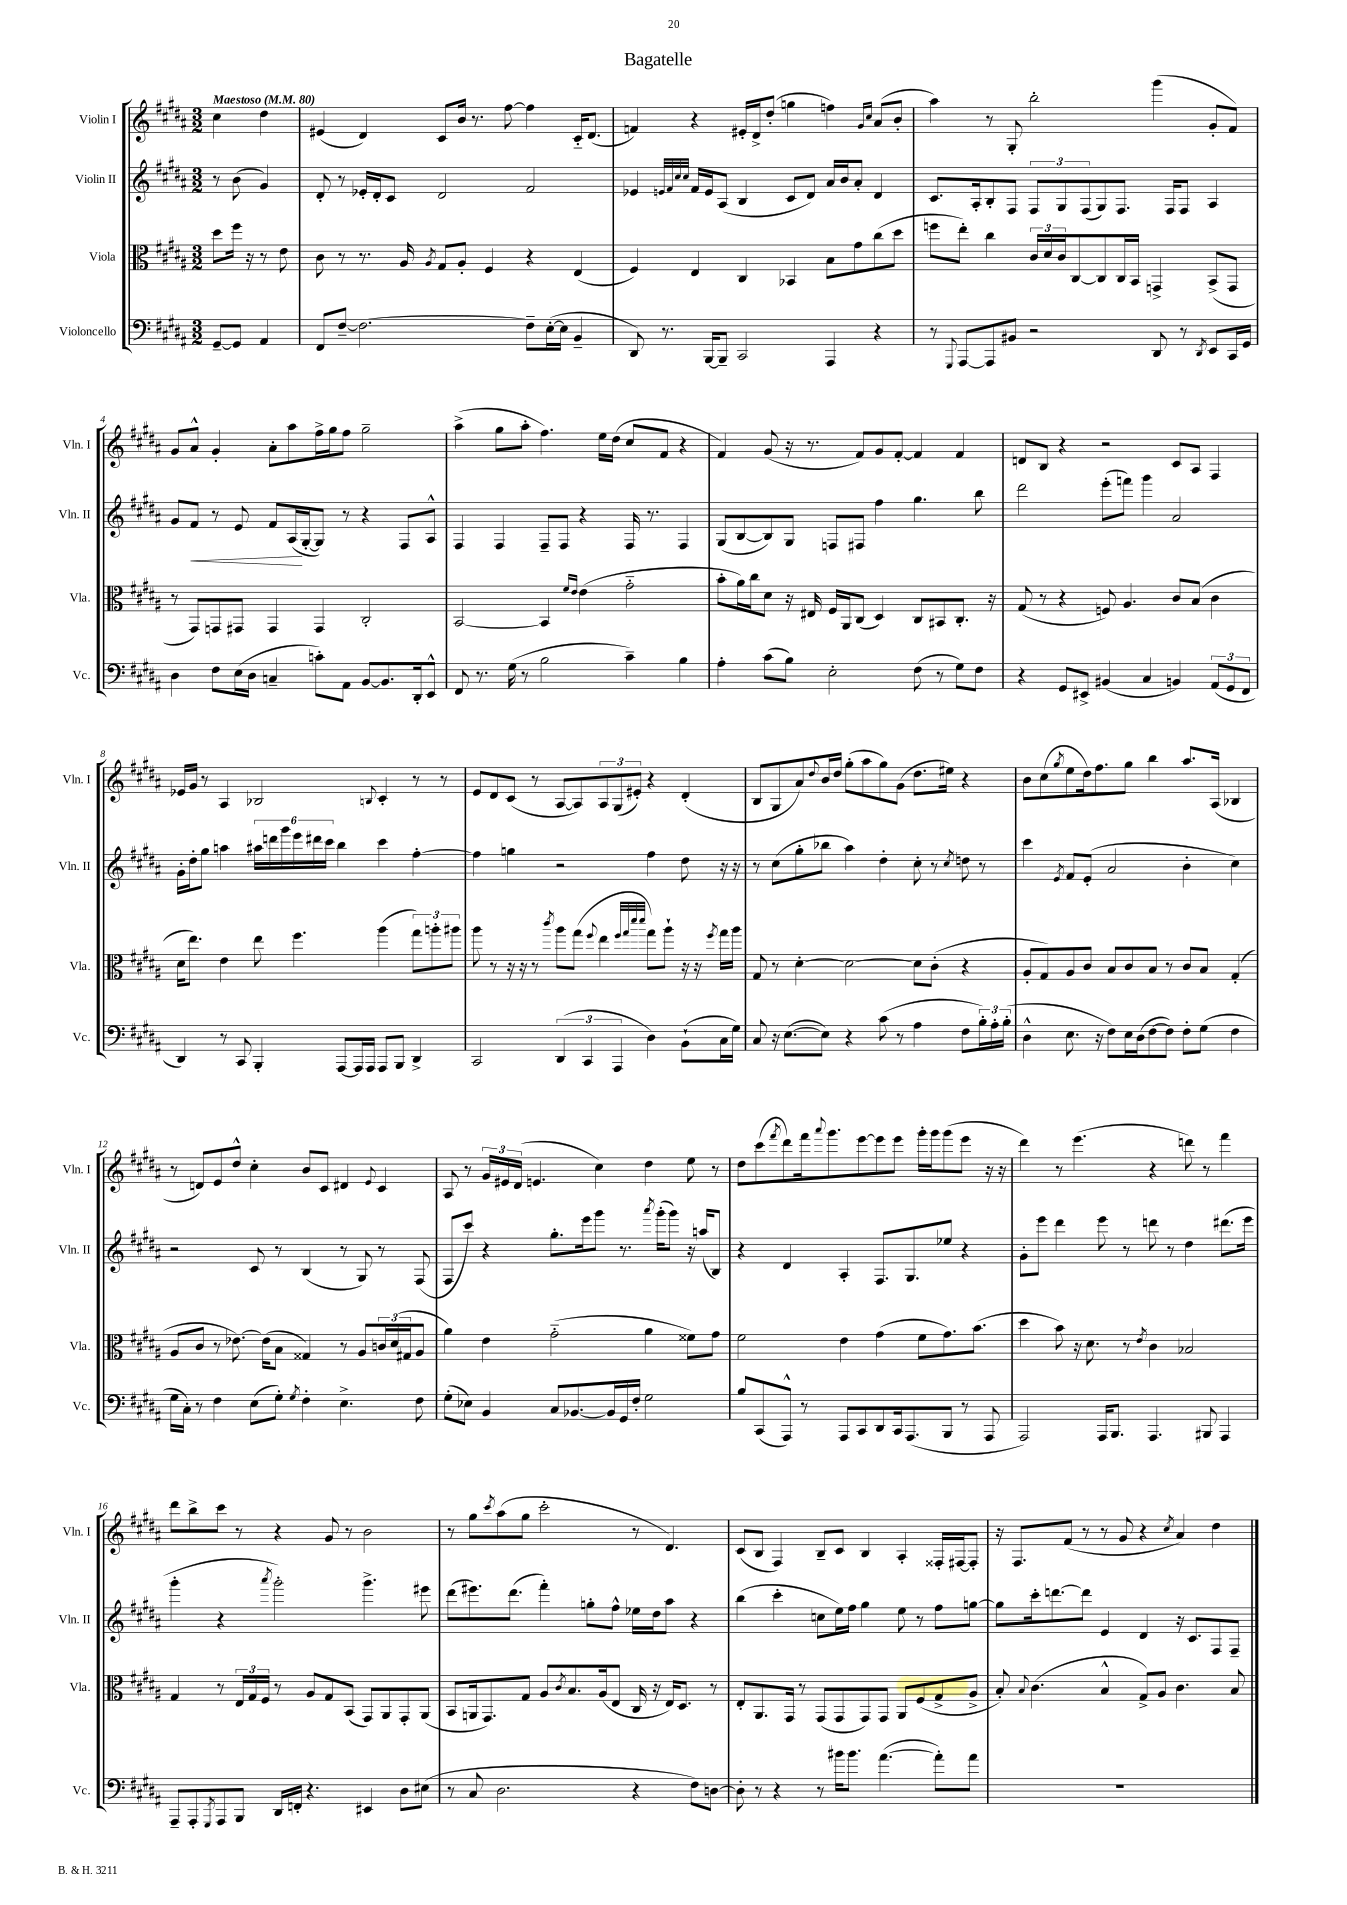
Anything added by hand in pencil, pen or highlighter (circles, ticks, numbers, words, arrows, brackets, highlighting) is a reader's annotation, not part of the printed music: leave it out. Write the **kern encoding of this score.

**kern	**kern	**kern	**dynam	**kern
*part4	*part3	*part2	*part2	*part1
*staff4	*staff3	*staff2	*staff2	*staff1
*I"Violoncello	*I"Viola	*I"Violin II	*	*I"Violin I
*I'Vc.	*I'Vla.	*I'Vln. II	*	*I'Vln. I
*clefF4	*clefC3	*clefG2	*	*clefG2
*k[f#c#g#d#a#]	*k[f#c#g#d#a#]	*k[f#c#g#d#a#]	*	*k[f#c#g#d#a#]
*M3/2	*M3/2	*M3/2	*	*M3/2
*MM80	*MM80	*MM80	*	*MM80
=	=	=	=	=
!	!	!	!	!LO:TX:a:B:t=Maestoso
[8GG#~/L	8dd#\L	8r	.	4cc#\
8GG#/J]	16ff#\Jk	(8b\	.	.
.	16r	.	.	.
4AA#/	8r	4g#/)	.	4dd#\
.	8e\	.	.	.
=1	=1	=1	=1	=1
8FF#/L	8c#\	8d#'/	.	(4e#X/
[8F#~/J	8r	8r	.	.
2.F#\_	8.r	16e-X'/LL	.	4d#/)
.	.	16d#'/J	.	.
.	.	8c#/J	.	.
.	16A#/	.	.	.
.	8qA#/	.	.	.
.	8G#/L	2d#/	.	8c#/L
.	8A#'/J	.	.	16b/Jk
.	.	.	.	8.r
.	4F#/	.	.	.
.	.	.	.	[8ff#\
8F#~\L]	4r	2f#/	.	4ff#\]
([16E'\L	.	.	.	.
16E\JJ]	.	.	.	.
4BB~/	(4E/	.	.	16c#/KL
.	.	.	.	(8.d#/J
=2	=2	=2	=2	=2
8DD#/)	4F#/)	4e-X/	.	4fn/)
8.r	.	.	.	.
.	.	32qqen/LLL	.	.
.	.	32qqf#/	.	.
.	.	32qqcc#/	.	.
.	.	32qqcc#/JJJ	.	.
.	4E/	16f#/LL	.	4r
[16BBB/KL	.	16e/J	.	.
8BBB~/J]	.	(8A#/J	.	.
2CC#/	4C#/	4B/	.	16e#X'/LL
.	.	.	.	16d#^/J
.	.	.	.	(8dd#'/J
.	4BB-X/	8c#/L	.	4ggn\
.	.	8d#/J)	.	.
4AAA#/	8B\L	16a#/LL	.	4ffn\)
.	.	16b/J	.	.
.	8g#\	8a#'/J	.	.
.	.	.	.	16qqg#/LL
.	.	.	.	16qqcc#/JJ
4r	(8cc#\	4d#/	.	(8a#/L
.	8dd#\J	.	.	8b'/J
=3	=3	=3	=3	=3
8r	8ffn\L	8.c#/L	.	4aa#\)
8qqGGG#/	.	.	.	.
[8AAA#/L	8ee'\J)	.	.	.
.	.	16A#'/k	.	.
8AAA#/]	4cc#\	8B'/	.	8r
8BB#X/J	.	8F#/J	.	8G#'/
2r	24c#/LL	12F#/L	.	2bb'\
.	24d#/	.	.	.
.	24c#/J	12G#/	.	.
.	[8C#/	.	.	.
.	.	(12F#/	.	.
.	8C#/]	8G#/)	.	.
.	16C#/L	8.F#/J	.	.
.	16BB/JJ	.	.	.
8DD#/	4GGn^/	.	.	(4ggg#\
.	.	16F#/KL	.	.
8r	.	8F#/J	.	.
8qDD#/	.	.	.	.
8EE/L	(8BB^/L	4A#/	.	8g#'/L
16CC#/L	8GG/J	.	.	8f#/J)
16GG#/JJ	.	.	.	.
!!LO:LB:g=z
=4	=4	=4	=4	=4
4D#\	8r	8g#/L	.	8g#/L
!	!	!	!LO:HP:b	!
.	8GG#/L)	8f#/J	<	8a#^^/J
8F#\L	8GGn/	8r	.	4g#'/
(16E\L	8GG#X/J	8e/	.	.
16D#\JJ	.	.	.	.
4Cn~/	4GG#/	8f#/L	.	8a#'\L
.	.	(16A#/L	.	8aa#\
.	.	[16G#'/J	[	.
8cn'\L)	4GG#/	8G#/J])	.	16ff#^\L
.	.	.	.	16gg#\J
8AA#\J	.	8r	.	8ff#\J
[8BB/L	2C#'/	4r	.	2gg#~\
8.BB/]	.	.	.	.
.	.	8F#/L	.	.
16DD#'/k	.	.	.	.
8EE^^/J	.	8A#^^/J	.	.
=5	=5	=5	=5	=5
8FF#/	[2BB/	4F#/	.	(4aa#^\
8.r	.	.	.	.
.	.	4F#/	.	8gg#\L
(16G#\	.	.	.	.
8r	.	.	.	8aa#'\J
2B\	4BB/]	8F#~/L	.	4.ff#\)
.	.	8F#/J	.	.
.	16qqf#/LL	.	.	.
.	16qqe/JJ	.	.	.
.	(4e\	4r	.	.
.	.	.	.	16ee\LL
.	.	.	.	(16dd#\JJ
4c#~\)	2g#\	16F#/	.	8cc#/L
.	.	8.r	.	.
.	.	.	.	8f#/J
4B\	.	4F#/	.	4r
=6	=6	=6	=6	=6
4A#'\	8b'\L	(8G#/L	.	4f#/)
.	16a#\L)	[8B/	.	.
.	16cc#\J	.	.	.
(8c#\L	8d#\J	8B/])	.	(8g#/
8B\J)	16r	8G#/J	.	16r
.	16E#X/	.	.	8.r
2E'\	16F#/LL	8Fn/L	.	.
.	16AA#/J	.	.	.
.	(8C#/J	8F#X/J	.	8f#/L)
.	4D#/)	4ff#\	.	8g#/
.	.	.	.	[8f#'/J
(8F#\	8C#/L	4.gg#\	.	4f#/]
8r	8BB#X/	.	.	.
8G#\L)	8.C#'/J	.	.	4f#/
8F#\J	.	8bb\	.	.
.	16r	.	.	.
=7	=7	=7	=7	=7
4r	(8G#/	2ddd#\	.	8dn/L
.	8r	.	.	8B/J
8GG#/L	4r	.	.	4r
8EE#X^/J	.	.	.	.
(4BB#X/	8Fn/)	(8eee'\L	.	2r
.	4.A#/	8fffn\J)	.	.
4C#/	.	4ggg#\	.	.
4BBn/)	8c#/L	2a#/	.	8c#/L
.	(8B/J	.	.	8A#/J
(12AA#/L	4c#\	.	.	4F#/
12GG#/	.	.	.	.
12FF#/J	.	.	.	.
!!LO:LB:g=z
=8	=8	=8	=8	=8
4DD#/)	16d#\KL	16g#'\LL	.	16e-X/LL
.	8.ee\J)	16dd#'\J	.	16g#/JJ
.	.	8gg#\J	.	8r
8r	4e\	4aan\	.	4A#/
8CC#/	.	.	.	.
4BBB'/	8ee\	24aa#X\LL	.	2B-X/
.	.	24dddn\	.	.
.	.	24ggg#\	.	.
.	4.ff#\	24eee\	.	.
.	.	24ddd#X\	.	.
.	.	24ccc#\JJ	.	.
[8AAA#/L	.	4bb\	.	.
16AAA#/L]	.	.	.	.
16AAA#/JJ	.	.	.	.
.	.	.	.	8qqBn/
8AAA#/L	(4aa#\	4ccc#\	.	4c#'/
8BBB/J	.	.	.	.
4DD#^/	12gg#\L)	[4ff#'\	.	8r
.	12aan'\	.	.	.
.	.	.	.	8r
.	12aa#X\J	.	.	.
=9	=9	=9	=9	=9
2CC#/	8aa#\	4ff#\]	.	8e/L
.	8r	.	.	8d#/
.	16r	4ggn\	.	(8c#/J
.	16r	.	.	.
.	8r	.	.	8r
.	8qccc#/	.	.	.
(6DD#/	8aa#\L	2r	.	[8A#/L
.	(8gg#\J	.	.	8A#/])
6CC#/	.	.	.	.
.	8qqff#/	.	.	.
.	4ee\	.	.	12A#/
6AAA#/	.	.	.	(12G#/
.	.	.	.	12e#X'/J)
.	32qqff#/LLL	.	.	.
.	32qqgg#/	.	.	.
.	32qqddd#/	.	.	.
.	32qqddd#/JJJ	.	.	.
4D#\)	8gg#\L)	4ff#\	.	4r
.	8aa#`\J	.	.	.
(8BB`\L	16r	8dd#\	.	(4d#'/
.	16r	.	.	.
.	8qff#/	.	.	.
16C#\L	16gg#\LL	16r	.	.
16G#\JJ)	16aa#\JJ	16r	.	.
=10	=10	=10	=10	=10
8C#/	8G#/	8r	.	8B/L
16r	8r	(8cc#\L	.	8G#/
([8.E\L	.	.	.	.
.	[4d#'\	8gg#'\	.	8a#/)
.	.	.	.	8qqdd#/
8E\J])	.	8bb-X\J	.	16b/L
.	.	.	.	16dd#/JJ
4r	2d#\_	4aa#\)	.	(8gg#'\L
.	.	.	.	8aa#\
(8c#\	.	4dd#'\	.	8gg#\)
8r	.	.	.	(8g#\J
4A#\	8d#\L]	8cc#'\	.	8.dd#\L
.	(8c#'\J	8r	.	.
.	.	.	.	16ee#X\Jk)
.	.	8qcc#/	.	.
8F#\L	4r	8ddn\	.	4r
24B'\L)	.	8r	.	.
24A#'\	.	.	.	.
(24B'\JJ	.	.	.	.
=11	=11	=11	=11	=11
4D#^^\	8A#'/L	4ccc#\	.	8b\L
.	8G#/)	.	.	(8cc#\
.	.	8qe/	.	8qgg#/
8.E\	8A#/	8f#/L	.	8ee\
.	8c#/J	(8e'/J	.	16dd#\k)
16r	.	.	.	8.ff#\
8F#\L)	8B/L	2a#/	.	.
16E\L	8c#/	.	.	8gg#\J
(16D#\J	.	.	.	.
[8F#\	8B/J	.	.	4bb\
8F#\J])	8r	.	.	.
8F#'\L	8c#/L	4b'\	.	8.aa#/L
(8G#\J	8B/J	.	.	.
.	.	.	.	(16A#/Jk
4F#\	(4G#'/	4cc#\)	.	4B-X/
!!LO:LB:g=z
=12	=12	=12	=12	=12
16G#\LL	8A#/L	2r	.	8r
16C#'\JJ)	.	.	.	.
8r	8c#/J	.	.	8dn/L)
4F#\	8r	.	.	8e/
.	[8.e-X\)	.	.	8dd#^^/J
(8E\L	.	8c#/	.	4cc#'\
.	(16e-\KL]	.	.	.
8G#'\J)	8B\J	8r	.	.
8qG#/	.	.	.	.
4F#'\	4G##X/)	(4B/	.	8b/L
.	.	.	.	8c#/J
4.E^\	8r	8r	.	4d#X/
.	8A#/L	8G#/)	.	.
.	.	.	.	8qqe/
.	24cn/L	8r	.	4c#/
.	(24d#/	.	.	.
.	24G#X/J	.	.	.
8F#\	8A#/J	(8F#/	.	.
=13	=13	=13	=13	=13
(8G#'\L	4a#\)	8F#/L	.	8A#/
8E-X\J)	.	8ccc#/J)	.	8r
4BB/	4e\	4r	.	24g#/LL
.	.	.	.	24e#X/
.	.	.	.	(24d#/JJ
.	.	.	.	4.en/
8C#/L	(2g#\	8.gg#'\L	.	.
[8.BB-X/	.	.	.	.
.	.	16eee\k	.	.
.	.	8ggg#\J	.	4cc#\)
16BB-/L]	.	.	.	.
16GG#/	.	8.r	.	.
16F#'/JJ	.	.	.	.
2G#\	4a#\	.	.	4dd#\
.	.	8qaaa#/	.	.
.	.	(16ggg#'\KL	.	.
.	.	8ggg#\J)	.	.
.	8f##X\L)	16r	.	8ee\
.	.	(16aan/KL	.	.
.	8g#\J	8B/J)	.	8r
=14	=14	=14	=14	=14
8B/L	2f#\	4r	.	8dd#\L
(8CC#/	.	.	.	(8ccc#\
.	.	.	.	8qfff#/
8AAA#^^/J)	.	4d#/	.	8ddd#\)
8r	.	.	.	16fff#\k
.	.	.	.	8qqaaa#/
.	.	.	.	8.ggg#\
8AAA#/L	4e\	4A#'/	.	.
8CC#/	.	.	.	[8eee\
8DD#/	(4g#\	8.F#/L	.	8eee\]
16CC#/k	.	.	.	8eee\J
(8.AAA#/	.	8.G#/	.	.
.	8f#\L	.	.	16ggg#'\LL
.	.	.	.	16ggg#\J
8BBB/J	8.g#\)	8ee-X/J	.	(8ggg#\
8r	.	4r	.	8eee\J
.	(8.b\J	.	.	.
8AAA#/	.	.	.	16r
.	.	.	.	16r
=15	=15	=15	=15	=15
2AAA#/)	4dd#\	8g#'\L	.	4ddd#\)
.	.	8eee\J	.	.
.	8b\)	4ddd#\	.	8r
.	16r	.	.	(4.eee\
.	8.d#\	.	.	.
16AAA#/KL	.	8eee\	.	.
8.BBB/J	.	.	.	.
.	8r	8r	.	.
.	8qe/	.	.	.
4.AAA#/	4c#\	8dddn\	.	4r
.	.	8r	.	.
.	2B-X/	4dd#\	.	8dddn\)
8BBB#X/	.	.	.	8r
4AAA#/	.	(8.ddd#X\L	.	4fff#\
.	.	16eee\Jk	.	.
!!LO:LB:g=z
=16	=16	=16	=16	=16
8AAA#~/L	4G#/	4ggg#'\	.	8ddd#\L
8AAA#'/	.	.	.	8bb^\
8qGGG#/	.	.	.	.
8AAA#/	8r	4r	.	8ccc#\J
8BBB/J	24E/LL	.	.	8r
.	24G#/	.	.	.
.	24F#/JJ	.	.	.
.	.	8qaaa#/	.	.
16DD#/LL	8r	2ggg#'\)	.	4r
16FFn'/JJ	.	.	.	.
4.r	8A#/L	.	.	.
.	8G#/	.	.	8g#/
.	(8BB/J	.	.	8r
4EE#X/	8GG#/L)	4.ggg#^\	.	2b\
.	8AA#/	.	.	.
8D#\L	8GG#'/	.	.	.
(8E#X\J	(8AA#/J	8eee#X\	.	.
=17	=17	=17	=17	=17
8r	8BB/L	(8ddd#\L	.	8r
8C#/	16AAn/k	8.eee#X\)	.	8gg#\L
.	8.GG#/)	.	.	.
.	.	.	.	8qccc#/
2.D#\	.	.	.	(8aa#\
.	.	(8.ddd#\J	.	.
.	8G#/J	.	.	8gg#\J
.	8A#/L	4fff#'\)	.	2ccc#'\
.	8qc#/	.	.	.
.	8.B/	.	.	.
.	.	8ggn'\L	.	.
.	(16A#/k	.	.	.
.	8E/J	8ff#^^\J	.	.
4r	16C#/	16ee-X\LL	.	8r
.	16r	16dd#\J	.	.
.	16E/KL)	8aa#\J	.	4.d#/)
.	8.D#/J	.	.	.
8F#\L)	.	4r	.	.
[8Dn\J	8r	.	.	.
=18	=18	=18	=18	=18
8D'\]	8E'/L	(4bb\	.	(8c#/L
8r	8.AA#/	.	.	8B/J
4r	.	4ccc#'\	.	4F#/)
.	16GG#/Jk	.	.	.
.	8r	.	.	.
8r	(8GG#/L	8ccn\L	.	8B~/L
16b#X\KL	8GG#/	16ee\L)	.	8c#/J
8.b#\J	.	16ff#\JJ	.	.
.	8GG#/)	4gg#\	.	4B/
([4.a#\	8GG#/J	.	.	.
.	8AA#/L	8ee\	.	4A#'/
.	(8F#/	8r	.	.
8a#'\L])	8G#^/	8ff#\L	.	16F##X'/LL
.	.	.	.	[16F#X/J
8a#\J	8A#^/J	[8ggn\J	.	8F#'/J]
=19	=19	=19	=19	=19
1.r	8B'/)	8gg\L]	.	16r
.	.	.	.	8.F#/L
.	8qqB/	.	.	.
.	(4.c#\	16ccc#'\k	.	.
.	.	[8.dddn\	.	.
.	.	.	.	(8f#/J
.	.	8ddd\J]	.	8r
.	4B^^/	4e/	.	8r
.	.	.	.	8g#/
.	8G#^/L)	4d#/	.	4r
.	8A#/J	.	.	.
.	.	.	.	8qcc#/
.	4.c#\	16r	.	4a#/)
.	.	8.c#/L	.	.
.	.	8F#/	.	4dd#\
.	8B/	8F#~/J	.	.
==	==	==	==	==
*-	*-	*-	*-	*-
